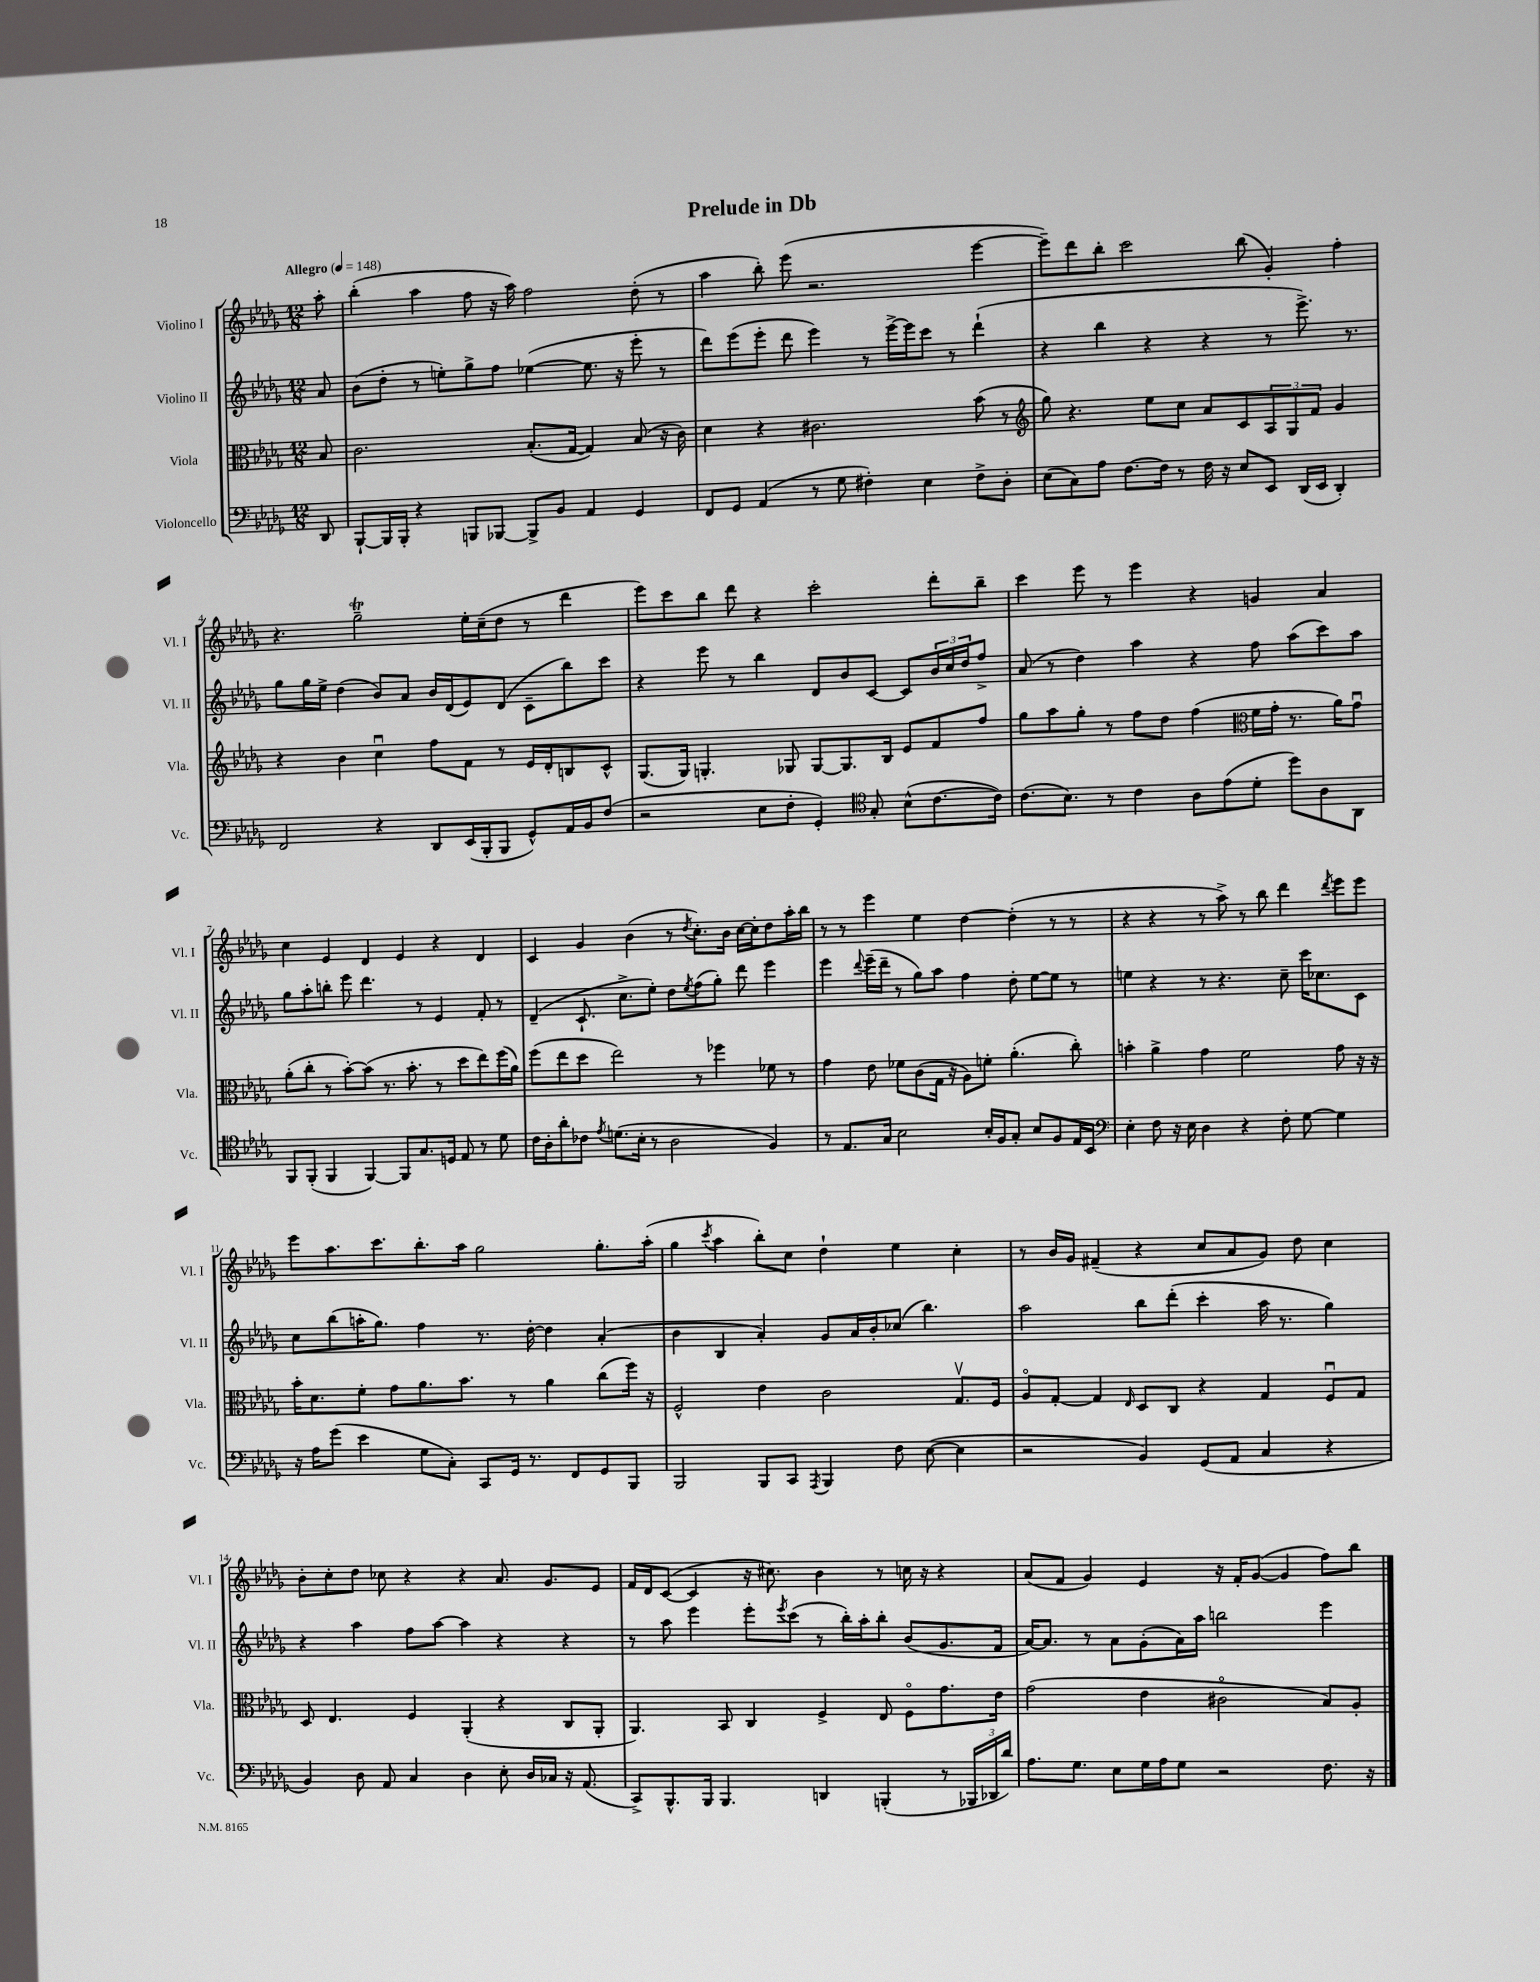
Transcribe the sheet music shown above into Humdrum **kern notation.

**kern	**kern	**kern	**kern
*staff4	*staff3	*staff2	*staff1
*clefF4	*clefC3	*clefG2	*clefG2
*k[b-e-a-d-g-]	*k[b-e-a-d-g-]	*k[b-e-a-d-g-]	*k[b-e-a-d-g-]
*M12/8	*M12/8	*M12/8	*M12/8
*MM148	*MM148	*MM148	*MM148
8DD-	8B-	8a-	8aa-'
=	=	=	=
[8BBB-`	2.c	(8b-	(4bb-'
16BBB-]	.	8dd-'	.
16BBB-'	.	.	.
4r	.	8r	4aa-
.	.	8ee')	.
8BBB	.	8gg-^	8ff
[8BBB-	.	8ff	16r
.	.	.	16aa-)
8BBB-^]	(8.B-'	([4ee-	2ff
8BB-	.	.	.
.	[16G-	.	.
4AA-	4G-])	8.ee-]	.
.	.	16r	.
4GG-	(8B-	8eee-'	(8dd-'
.	16r	8r	8r
.	16c)	.	.
=	=	=	=
8FF	4d-	8ddd-)	4aa-
8GG-	.	(8eee-	.
(4AA-	4r	8eee-'	8bb-')
.	.	8ddd-	(8eee-
8r	2.c#	4eee-)	2.r
8G-	.	.	.
4F#')	.	8r	.
.	.	[16eee-^	.
.	.	16eee-]	.
4E-	.	8ccc	.
.	.	8r	.
8F#^	(8b-	(4ddd-`	[4eee-
8D-'	8r	.	.
=	=	=	=
*	*clefG2	*	*
(8E-	8gg-)	4r	8eee-~])
8C)	4.r	.	8ddd-
8A-	.	4bb-	8bb-'
[8.F	.	.	2ccc
.	8ee-	4r	.
16F]	.	.	.
8r	8cc	.	.
16F	8a-	4r	.
16r	.	.	.
8E-	8c	.	(8bb-
8EE-	12A-	8r	4g-')
.	12G-	.	.
(16DD-	.	8.eee-^)	.
.	12f	.	.
16EE-	.	.	.
4DD-')	4g-	.	4ff'
.	.	8.r	.
=	=	=	=
2FF	4r	8gg-	4.r
.	.	16gg-	.
.	.	16ee-^	.
.	4b-	(4dd-	.
.	.	.	2gg-~
4r	4ccu	8b-)	.
.	.	8a-	.
8DD-	8ff	16b-	.
.	.	(16d-	.
(16EE-	8f	8e-)	16ee-'
16BBB-'	.	.	(16cc~
8BBB-	8r	(8d-	8dd-
8GG-^^)	16e-	8c~	8r
.	16d-'	.	.
16AA-	8B	8bb-)	4ddd-
16BB-	.	.	.
(8F	8c^^	8ccc	.
=	=	=	=
2r	(8.G-	4r	8eee-)
.	.	.	8ccc
.	16G-)	.	.
.	4.G'	8eee-	8bb-
.	.	8r	8ddd-
8E-	.	4bb-	4r
8F'	8G-	.	.
4GG-')	[8G-	8d-	2ccc'
.	8.G-]	8b-	.
*clefC4	*	*	*
8G-'	.	[8c	.
.	16B-	.	.
(8B-^^	8e-	8c]	.
[8.c	8f	24b-	8ddd-'
.	.	24cc	.
.	.	24dd-	.
.	8ff	8ff^	8bb-~
16c])	.	.	.
=	=	=	=
(8.c	8gg-	(8a-	4ccc
.	8aa-	8r	.
8.B-)	.	.	.
.	8gg-'	4dd-)	8eee-
8r	8r	.	8r
4c	8ff	4aa-	4eee-
.	8dd-	.	.
8A-	(4ff	4r	4r
(8e-	.	.	.
*	*clefC3	*	*
8d-'	16f	8ff	4g
.	16g-'	.	.
8dd-)	8.r	(8aa-	.
8A-	.	8ccc)	4a-
.	16a-)	.	.
8AA-	8g-u	8aa-	.
=	=	=	=
8FF	(8a-'	8gg-	4cc
(8FF'	8cc'	8aa-'	.
4FF	8r	8bb'	4e-
.	[8b-')	8eee-	.
[4FF)	(8b-]	4.ddd-	4d-
.	8.r	.	.
8FF]	.	.	4e-
.	8.b-'	.	.
8.G-	.	8r	.
.	8r	4e-	4r
16D	.	.	.
8E-	8dd-	.	.
8r	8ee-)	8f'	4d-
8d-	(16ff	8r	.
.	16a-)	.	.
=	=	=	=
16c	(8ff	(4d-~	4c
16A-'	.	.	.
8a-'	8ee-	.	.
8c-	8dd-	8.c`	4g-
8qe-	.	.	.
(8.d	2ee-)	.	.
.	.	8.cc^	.
.	.	.	(4b-
16B-'	.	.	.
8r	.	8ee-')	.
2A-	.	8dd-	8r
.	.	8qee-	8qdd-
.	8r	(8ff	8.cc')
.	4ff-	8gg-')	.
.	.	.	16b-
.	.	8ddd-	[16cc
.	.	.	16cc']
4F)	8f-	4eee-	8dd-
.	8r	.	16aa-'
.	.	.	16bb-
=	=	=	=
8r	4g-	4eee-	8r
8.E-	.	.	8r
.	.	8qqddd-	.
.	8e-	(16eee-~	4eee-
16G-	.	16ddd-~	.
2B-	8f-	8r	.
.	(8c	8gg-)	4ee-
.	16G-	8aa-	.
.	16r	.	.
.	8A-)	4ff	[4dd-
16B-'	8f'	.	.
16F	.	.	.
8G-'	(4.a-'	8dd-'	(4dd-']
8B-	.	[8ee-	.
8F	.	8ee-]	8r
16E-	8cc')	8r	8r
16BB-	.	.	.
=	=	=	=
*clefF4	*	*	*
4E-'	4b'	4ee	4r
8F	4a-^	4r	4r
16r	.	.	.
16E-	.	.	.
4D-	4g-	8r	8r
.	.	4.r	8aa-^)
4r	2f	.	8r
.	.	.	8bb-
8F'	.	8cc~	4ddd-
[8G-	.	16ccc	.
.	.	8.cc-	.
.	.	.	8qddd-
4G-]	8g-	.	8eee-
.	16r	8c	8eee-
.	16r	.	.
=	=	=	=
16r	16b-'	8cc	8eee-
16A-	8.d-	.	.
(8g-	.	(8bb-	8.aa-
4e-	8f'	16aa'	.
.	.	8.gg-)	8.ccc
.	8g-	.	.
8G-	8.a-	4ff	8.bb-'
8C')	.	.	.
.	8.b-	.	16aa-
8CC	.	8.r	2gg-
16GG-	8r	.	.
8.r	.	[16dd-'	.
.	4a-	4dd-]	.
8FF	.	.	.
8GG-	(8cc	(4a-'	8.gg-'
8BBB-	16ff)	.	.
.	16r	.	(16aa-'
=	=	=	=
2BBB-	2F^^	4b-	4gg-
.	.	.	8qccc
.	.	4B-	4aa-
8BBB-	4e-	4a-')	8bb-')
8CC	.	.	8cc
8qAAA-	.	.	.
4BBB-	2c	8g-	4dd-`
.	.	16a-	.
.	.	16b-'	.
8F	.	(8cc-	4ee-
([8E-	.	4.bb-)	.
4E-]	8.G-v	.	4cc'
.	16F	.	.
=	=	=	=
2r	8A-o	2aa-	8r
.	[8G-'	.	16b-
.	.	.	16g-
.	4G-]	.	(4f#~
.	16qqE-	.	.
4BB-)	8D-	8bb-	4r
.	8C	(8ddd-'	.
(8GG-	4r	4ccc'	8cc
8AA-	.	.	8a-
4C	4G-	16aa-	8g-)
.	.	8.r	.
.	.	.	8dd-
4r	8Fu	4gg-)	4cc
.	8G-	.	.
=	=	=	=
4BB-)	8D-	4r	8b-'
.	4.E-	.	8cc'
8D-	.	4aa-	8dd-
8AA-	.	.	8cc-
4C	4F	8ff	4r
.	.	[8aa-	.
4D-	(4AA-'	4aa-]	4r
8E-'	4r	4r	8.a-
16D-	.	.	.
16C-	.	.	8.g-
16r	8C	4r	.
(8.AA-	.	.	.
.	8AA-'	.	8e-
=	=	=	=
8CC^)	4.AA-)	8r	16f
.	.	.	16d-
8.BBB-^^	.	8aa-	([8c
.	.	4eee-	4c]
16BBB-	.	.	.
4.BBB-	8BB-	.	.
.	4C	8eee-'	16r
.	.	.	8.cc#)
.	.	8qeee-	.
.	.	(8ccc	.
4DD	4F^	8r	4b-
.	.	16bb-')	.
.	.	16aa-'	.
(4BBB'	8E-	8bb-'	8r
.	8Fo	(8b-	16cc
.	.	.	16r
8r	8.g-	8.g-	4r
24BBB-	.	.	.
24DD-	.	.	.
.	16e-	16f	.
24d-)	.	.	.
=	=	=	=
8.A-	(2g-	[16a-)	(8a-
.	.	8.a-]	.
.	.	.	8f
8.G-	.	.	.
.	.	8r	4g-)
8E-	.	8a-	.
16G-	4e-	(8g-'	4e-
16A-	.	.	.
8G-	.	16a-)	.
.	.	16aa-	.
2r	2c#o	2bb	16r
.	.	.	16f'
.	.	.	([8g-
.	.	.	4g-]
8.F	8B-)	4eee-	8ff)
.	8A-'	.	8bb-
16r	.	.	.
==	==	==	==
*-	*-	*-	*-
